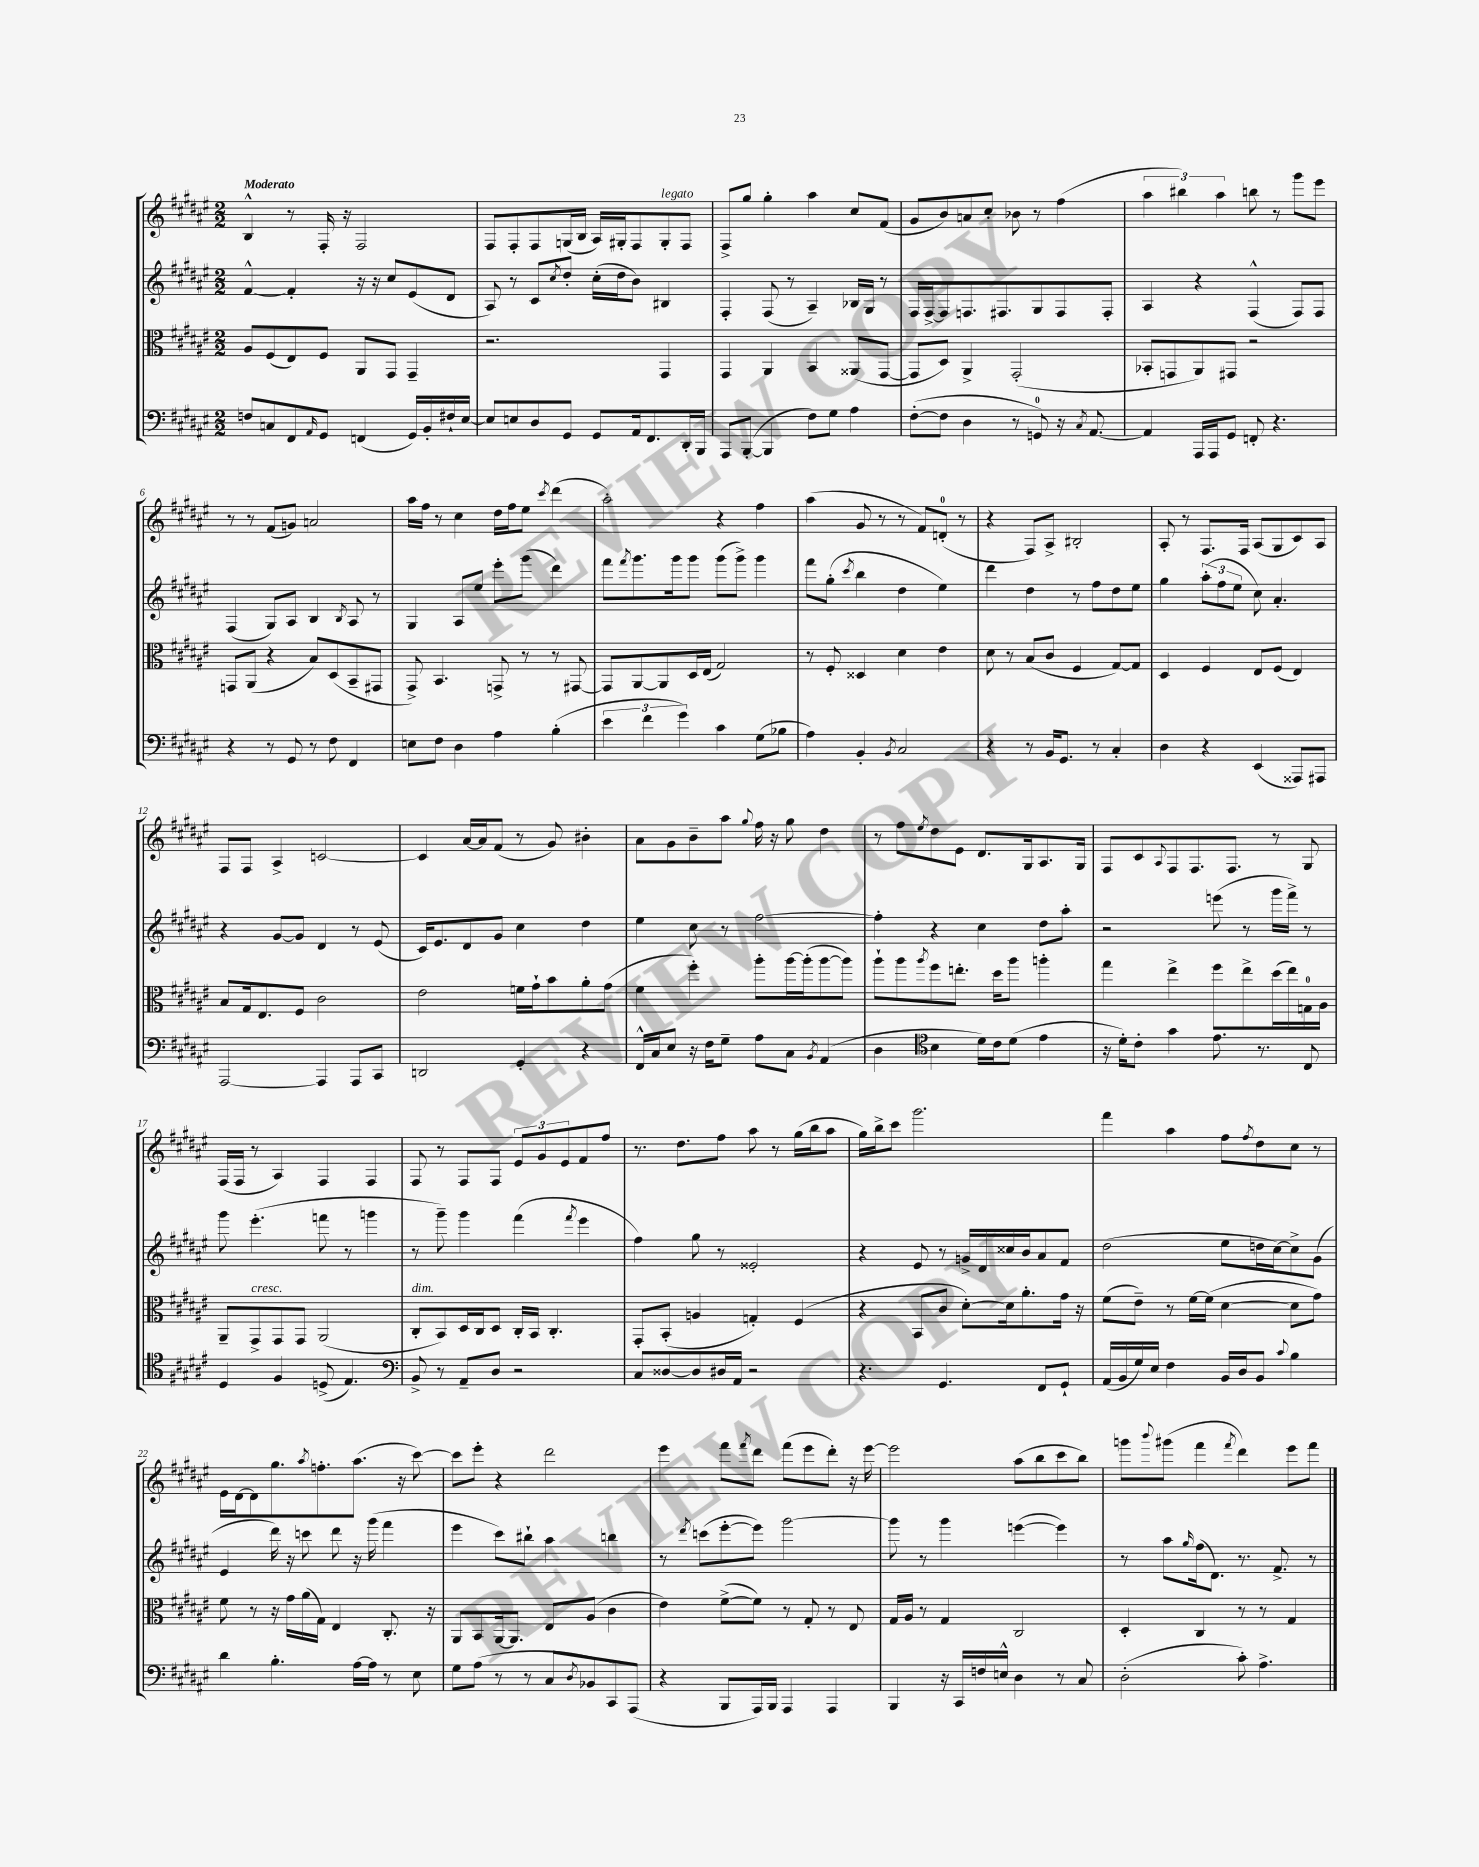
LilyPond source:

<<
\new StaffGroup <<
\new Staff = "s0" {
    \clef treble \key fis \major \numericTimeSignature \time 2/2 \tempo "Moderato"
    b4-^ r8 fis16-. r16 fis2 |
    fis8 fis8-. fis8 g16( b16 ais16) gis16-. fis8 gis8-.^\markup { \italic "legato" } fis8 |
    fis8-> gis''8 gis''4-. ais''4 cis''8 fis'8( |
    gis'8 b'8) a'8 cis''8-. bes'8 r8 fis''4( |
    \tuplet 3/2 { ais''4 bis''4) ais''4 } b''8 r8 gis'''8 eis'''8 |
    r8 r8 fis'8( g'8) a'2 |
    ais''16 fis''16 r8 cis''4 dis''16 fis''16 eis''8 \acciaccatura { cis'''8 } dis'''4( |
    ais''2-.) r4 fis''4 |
    ais''4( gis'8 r8 r8 fis'8) d'8-0-.( r8 |
    r4 fis8) ais8-> bis2-. |
    ais8-. r8 fis8. fis16 ais8( gis8 cis'8) ais8 |
    fis8 fis8 ais4-> c'2~ |
    c'4 ais'16~ ais'16 fis'8( r8 gis'8) bis'4-. |
    ais'8 gis'8 b'8-- ais''8 \appoggiatura { gis''8 } fis''16 r16 gis''8 dis''4 |
    r8 fis''8 \acciaccatura { eis''8 } dis''8 eis'8 dis'8. gis16 ais8. gis16 |
    fis8 cis'8 \appoggiatura { ais8 } fis8 fis8. fis8. r8 gis8 |
    fis16( fis16 r8 ais4) fis4 fis4 |
    fis8 r8 fis8 fis8 \tuplet 3/2 { eis'8 gis'8 eis'8 } fis'8 fis''8 |
    r8. dis''8. fis''8 ais''8 r8 gis''16( b''16 ais''8 |
    gis''16) b''16-> cis'''8 gis'''2. |
    fis'''4 ais''4 fis''8 \acciaccatura { fis''8 } dis''8 cis''8 r8 |
    eis'16 dis'16~ dis'8 gis''8. \acciaccatura { ais''8 } f''8.-. ais''8.( r16 cis'''8~) |
    cis'''8 eis'''8-. r4 dis'''2 |
    eis'''4 fis'''8 \acciaccatura { fis'''8 } dis'''8 fis'''8( eis'''8 dis'''8-.) r16 eis'''16~ |
    eis'''2 ais''8( b''8 cis'''8 b''8) |
    g'''8 \appoggiatura { b'''8 } gis'''8( fis'''4 \acciaccatura { fis'''8 } dis'''4) eis'''8 fis'''8 \bar "|." |
}
\new Staff = "s1" {
    \clef treble \key fis \major \numericTimeSignature \time 2/2
    fis'4~-^ fis'4-. r16 r16 cis''8 eis'8( dis'8 |
    ais8) r8 cis'8 \acciaccatura { cis''8 } dis''8-. cis''16-.( dis''16 b'8) bis4 |
    fis4-. fis8( r8 ais4--) bes16 gis16 r8 |
    fis16 fis16~-> fis8 f8. fis8. gis8 fis8 fis8-. |
    ais4 r4 fis4-^( fis8) fis8 |
    fis4( gis8) ais8 b4 \acciaccatura { b8 } ais8 r8 |
    gis4 ais8 eis''8 eis'''8-. gis'''8( dis'''4) |
    fis'''8 \acciaccatura { fis'''8 } gis'''8. gis'''16 gis'''8 gis'''8( gis'''8->) gis'''4 |
    fis'''8 gis''8-.( \acciaccatura { cis'''8 } b''4 dis''4 eis''4) |
    dis'''4 dis''4 r8 fis''8 dis''8 eis''8 |
    gis''4 \tuplet 3/2 { ais''8-.( fis''8 eis''8 } cis''8) ais'4.-. |
    r4 gis'8~ gis'8 dis'4 r8 eis'8( |
    cis'16) eis'8. dis'8 gis'8 cis''4 dis''4 |
    eis''4 cis''8 r8 fis''2~ |
    fis''4-. r4 cis''4 dis''8 ais''8-. |
    r2 e'''8( r8 gis'''16 fis'''16->) r8 |
    gis'''8 eis'''4.-.( f'''8 r8 g'''4 |
    r8 gis'''8--) gis'''4 fis'''4( \acciaccatura { fis'''8 } eis'''4 |
    fis''4) gis''8 r8 eisis'2-. |
    r4 eis'8 r8 g'16-> dis'16 cisis''16 b'16 ais'8 fis'8 |
    dis''2( eis''8 d''16 cis''16~) cis''8-> gis'8( |
    eis'4 dis'''16) r16 c'''8 dis'''8 r16 gis'''16( fis'''4 |
    eis'''4 cis'''8) bis''8-! ais''4 b''4 |
    r8 \acciaccatura { dis'''8 } c'''8( eis'''8~-. eis'''8) gis'''2~ |
    gis'''8 r8 gis'''4 e'''4~( e'''4) |
    r8 ais''8 \grace { gis''16 } fis''16( dis'8.) r8. fis'8.-> r8 \bar "|." |
}
\new Staff = "s2" {
    \clef alto \key fis \major \numericTimeSignature \time 2/2
    ais8 fis8( eis8) fis8 ais,8 gis,8 gis,4-- |
    r2. gis,4 |
    gis,4 ais,4 b,4 aisis,8( gis,8~ |
    gis,8 dis8) ais,4-> gis,2-.( |
    bes,8-. g,8 ais,8) gis,8 r2 |
    g,8 ais,8( r4 b8) dis8( b,8-- gis,8 |
    gis,8->) b,4. g,8-> r8 r8 gis,8~ |
    gis,8 ais,8~ ais,8 dis16 eis16( gis2) |
    r8 fis8-. disis4 dis'4 eis'4 |
    dis'8 r8 b8( cis'8 fis4 gis8~) gis8 |
    dis4 fis4 eis8 fis8( eis4) |
    b8 gis16 eis8. fis8 cis'2 |
    eis'2 f'16 gis'16-! b'8 ais'8-. gis'8( |
    fis'4 fis''4-.) ais''8-. ais''16~ ais''16-.( ais''8~ ais''8) |
    ais''8-! ais''8 \acciaccatura { ais''8 } fis''8 e''8.-. dis''16 ais''8 a''4-. |
    gis''4 eis''4-> fis''8 eis''8-> dis''16( eis''16) g16-0 ais16 |
    ais,8-- gis,8->^\markup { \italic "cresc." } gis,8 gis,8 ais,2( |
    cis8-.^\markup { \italic "dim." } b,8) dis16 cis16 dis8 cis16-. b,16 cis4.-. |
    gis,8-. b,8-.( a4 g4-.) fis4( |
    r4 b,8 cis'8 dis'8~-.) dis'16 ais'8.-. gis'16 r16 |
    fis'8( eis'8--) r8 fis'16~ fis'16( dis'4~ dis'8 gis'8) |
    fis'8 r8 r16 gis'16 ais'16( gis16) eis4 cis8.-. r16 |
    ais,8 b,8 ais,16~ ais,8. eis8 ais8( cis'4 |
    eis'4) fis'8~->( fis'8) r8 gis8-. r8 eis8 |
    gis16 ais16 r8 gis4 cis2 |
    dis4-. cis4 r8 r8 gis4 \bar "|." |
}
\new Staff = "s3" {
    \clef bass \key fis \major \numericTimeSignature \time 2/2
    f8 c8 fis,8 \grace { ais,16 } gis,8 f,4( gis,16) b,16-. fis16-! eis16~ |
    eis8 e8 dis8 gis,8 gis,8 ais,16 fis,8. dis,16-. b,,16 |
    ais,,8 b,,8~-.( b,,4 fis8) gis8 ais4 |
    fis8~-.( fis8 dis4 r8 g,8-0) r16 \acciaccatura { cis8 } ais,8.~ |
    ais,4 ais,,16 ais,,16 gis,8 f,8-. r4. |
    r4 r8 gis,8 r8 fis8 fis,4 |
    e8 fis8 dis4 ais4 b4-.( |
    \tuplet 3/2 { eis'4 fis'4 gis'4) } cis'4 gis8( bes8 |
    ais4) b,4-. \acciaccatura { b,8 } cis2 |
    r4 r8 b,16 gis,8. r8 cis4-. |
    dis4 r4 eis,4( aisis,,8) ais,,8 |
    ais,,2~ ais,,4 ais,,8 cis,8 |
    d,2 gis,4-. r4 |
    fis,16-^ cis16 eis8 r16 fis16 gis8-- ais8 cis8 \acciaccatura { b,8 } ais,4( |
    dis4 \clef tenor b4 dis'16) cis'16 dis'8( eis'4 |
    r16 dis'16-.) cis'8-. gis'4 eis'8. r8. cis8 |
    dis4 fis4 d8->( eis4.) |
    \clef bass b,8-> r8 ais,8-- dis8 r2 |
    cis8 disis8~ disis8 dis16 ais,16 r2 |
    r4. gis,4. fis,8 gis,8-! |
    ais,16( b,16 gis16) eis16 fis4 b,16 dis16 b,8 \appoggiatura { cis'8 } b4 |
    dis'4 b4.-. ais16~ ais16 r8 eis8 |
    gis8 ais8( r8 r8 cis8 \acciaccatura { dis8 } bes,8 cis,8) ais,,8( |
    r4 b,,8 ais,,16) b,,16 ais,,4 ais,,4 |
    b,,4 r16 cis,16 f16 e16-^ dis4 r8 cis8 |
    dis2-.( cis'8-.) ais4.-> \bar "|." |
}
>>
>>
